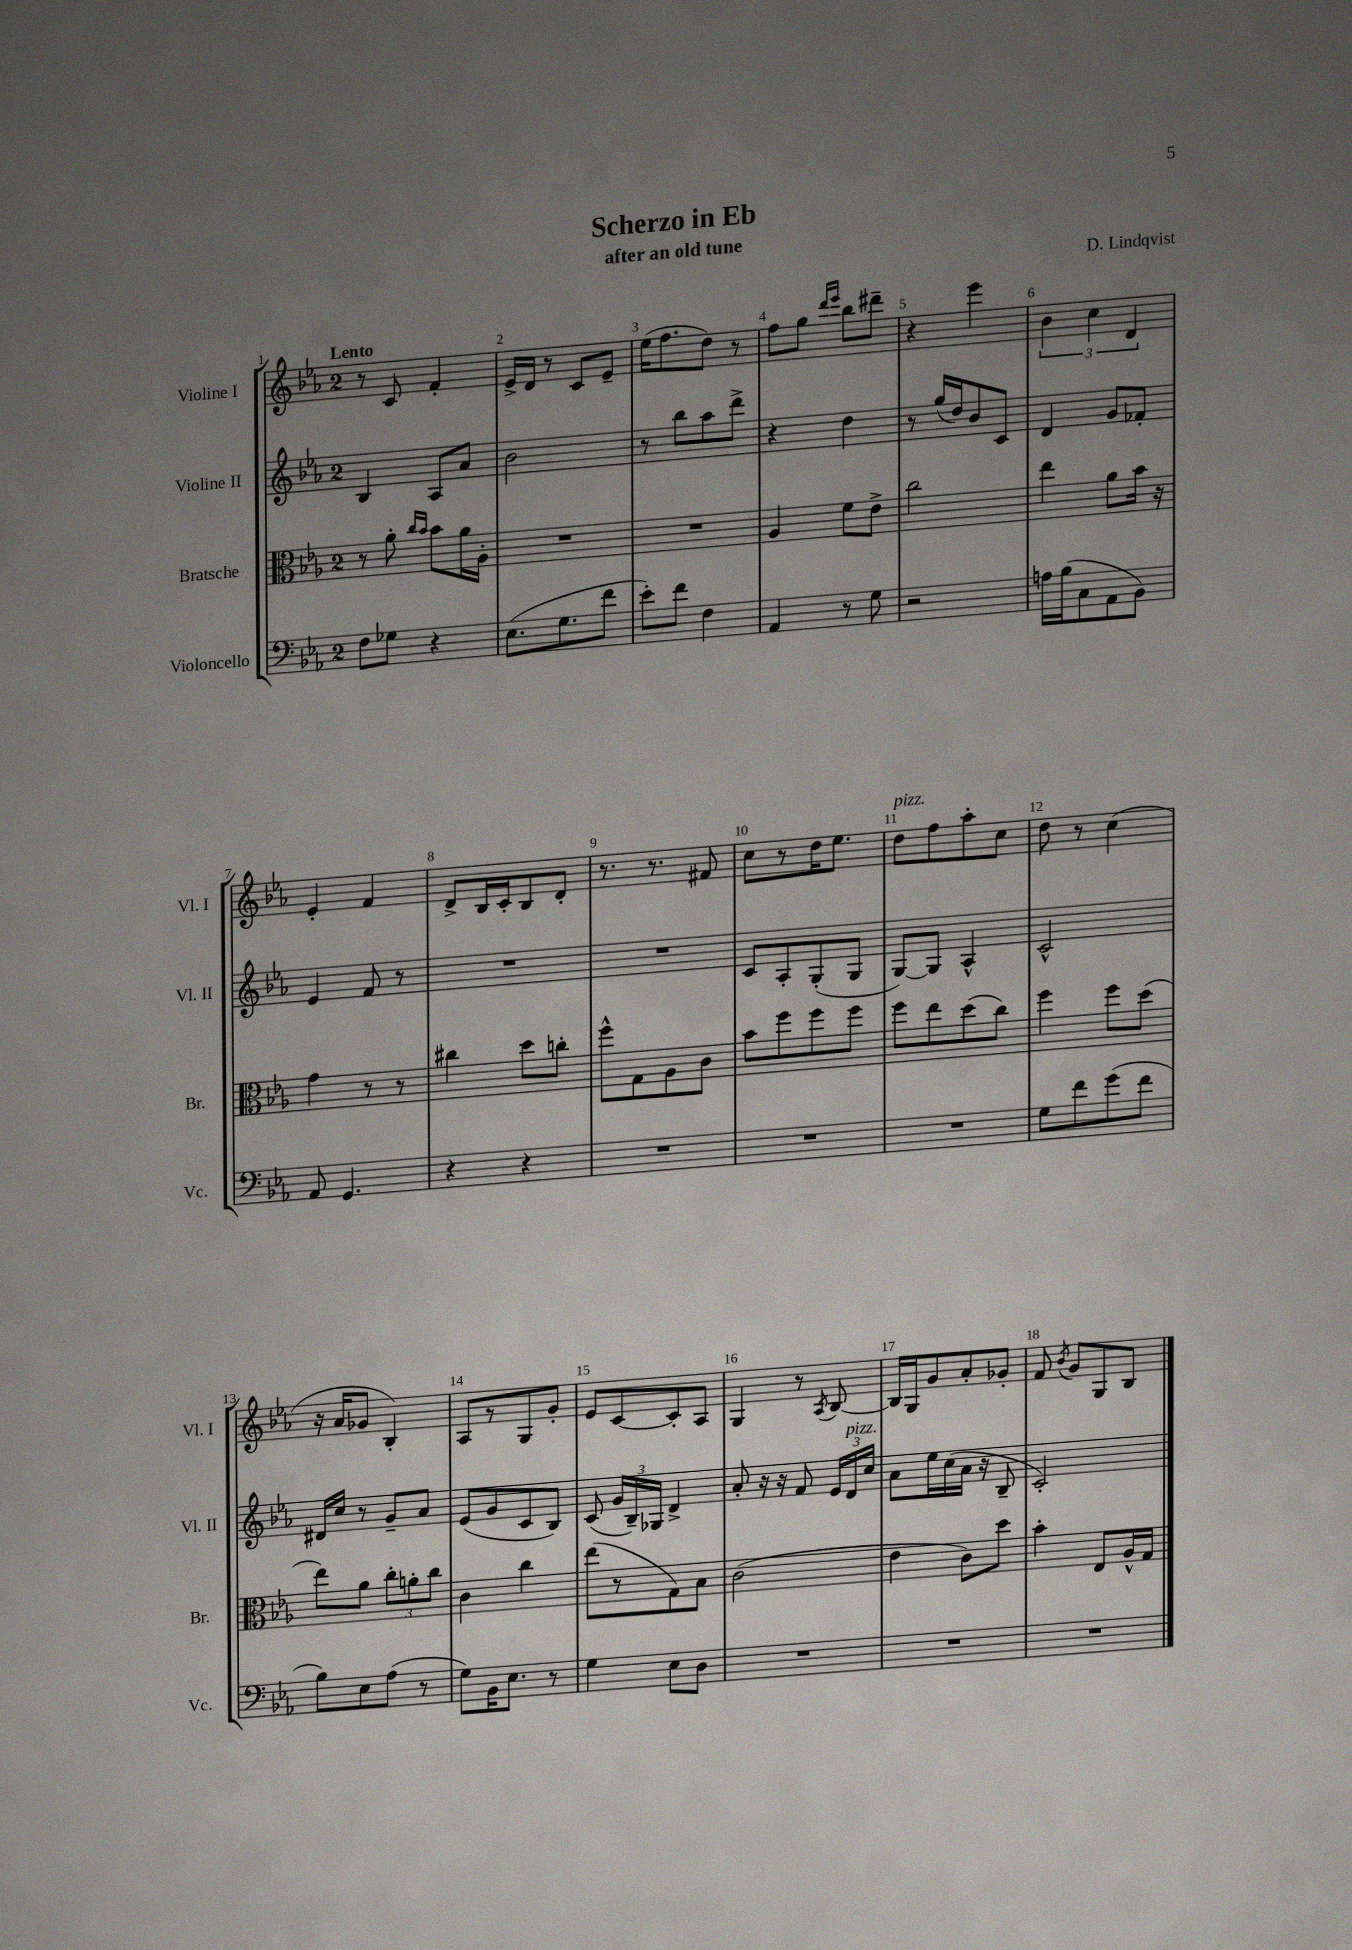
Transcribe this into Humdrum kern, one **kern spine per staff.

**kern	**kern	**kern	**kern
*staff4	*staff3	*staff2	*staff1
*clefF4	*clefC3	*clefG2	*clefG2
*k[b-e-a-]	*k[b-e-a-]	*k[b-e-a-]	*k[b-e-a-]
*M2/4	*M2/4	*M2/4	*M2/4
8F	8r	4B-	8r
8G-	8a-'	.	8c
.	16qqcc	.	.
.	16qqb-	.	.
4r	8b-	8A-	4f'
.	16a-	8a-	.
.	16A-'	.	.
=	=	=	=
(8.E-	2r	2b-	16e-^
.	.	.	16d
.	.	.	8r
8.G	.	.	.
.	.	.	8c
8f	.	.	8e-~
=	=	=	=
8e-')	2r	8r	(16ee-
.	.	.	8.ff
8f	.	8bb-	.
4F	.	8aa-	8dd)
.	.	8ddd^	8r
=	=	=	=
4AA-	4A-	4r	8ff
.	.	.	8gg
.	.	.	16qqddd
.	.	.	16qqeee-
8r	8f	4dd	8bb-
8G	8e-^	.	8ddd#~
=	=	=	=
2r	2cc	8r	4r
.	.	(16gg	.
.	.	16dd)	.
.	.	8b-	4eee-
.	.	8c	.
=	=	=	=
16A	4ee-	4d	6b-
(16B-	.	.	.
8C	.	.	.
.	.	.	6cc
8AA-	8a-	8g	.
.	.	.	6d
8BB-)	16b-	8f-'	.
.	16r	.	.
=	=	=	=
8AA-	4g	4e-	4e-'
4.GG	.	.	.
.	8r	8f	4f
.	8r	8r	.
=	=	=	=
4r	4cc#	2r	8d^
.	.	.	16B-
.	.	.	16c'
4r	8dd	.	8B-
.	8cc'	.	8d'
=	=	=	=
2r	8ff^^	2r	8.r
.	8G	.	.
.	.	.	8.r
.	8A-	.	.
.	8c	.	8f#
=	=	=	=
2r	8b-	8c	8cc
.	8ff	8A-'	8r
.	8ff	(8G'	16dd
.	.	.	8.ee-
.	8ff	8G	.
=	=	=	=
2r	8ff	[8G)	8dd
.	8ee-	8G]	8ff
.	(8dd	4A-^^	8aa-'
.	8cc)	.	8cc
=	=	=	=
8G	4ff	2c^^	8dd
8f	.	.	8r
(8g	8ff	.	(4cc
8f	(8dd	.	.
=	=	=	=
8B-)	8ee-)	16d#	16r
.	.	16cc	16a-
8E-	8a-	8r	8g-
(8A-	12cc'	8g~	4B-')
.	12a'	.	.
8r	.	8a-	.
.	12cc	.	.
=	=	=	=
8G)	4c	(8e-	8A-
16BB-	.	8g	8r
8.E-	.	.	.
.	4cc	8c	8G
8r	.	8B-)	8g'
=	=	=	=
4G	(8ee-	(8c	8e-
.	8r	24g	[8c
.	.	24B-~)	.
.	.	24G-	.
8E-	8G)	4d^	8c']
8D	8B-	.	8A-
=	=	=	=
2r	(2c	8a-'	4G
.	.	16r	.
.	.	16r	.
.	.	8f	8r
.	.	.	8qA-
.	.	24e-	[8B-
.	.	24d	.
.	.	24cc	.
=	=	=	=
2r	4e-	8a-	16B-]
.	.	.	16G
.	.	16ee-	8g
.	.	(16cc	.
.	8c)	16a-	8a-'
.	.	16r	.
.	8dd	8B-~	8g-'
=	=	=	=
2r	4b-'	2c')	8f
.	.	.	8qb-
.	.	.	8g
.	8E-	.	8G
.	16A-^^	.	8B-
.	16G	.	.
==	==	==	==
*-	*-	*-	*-
